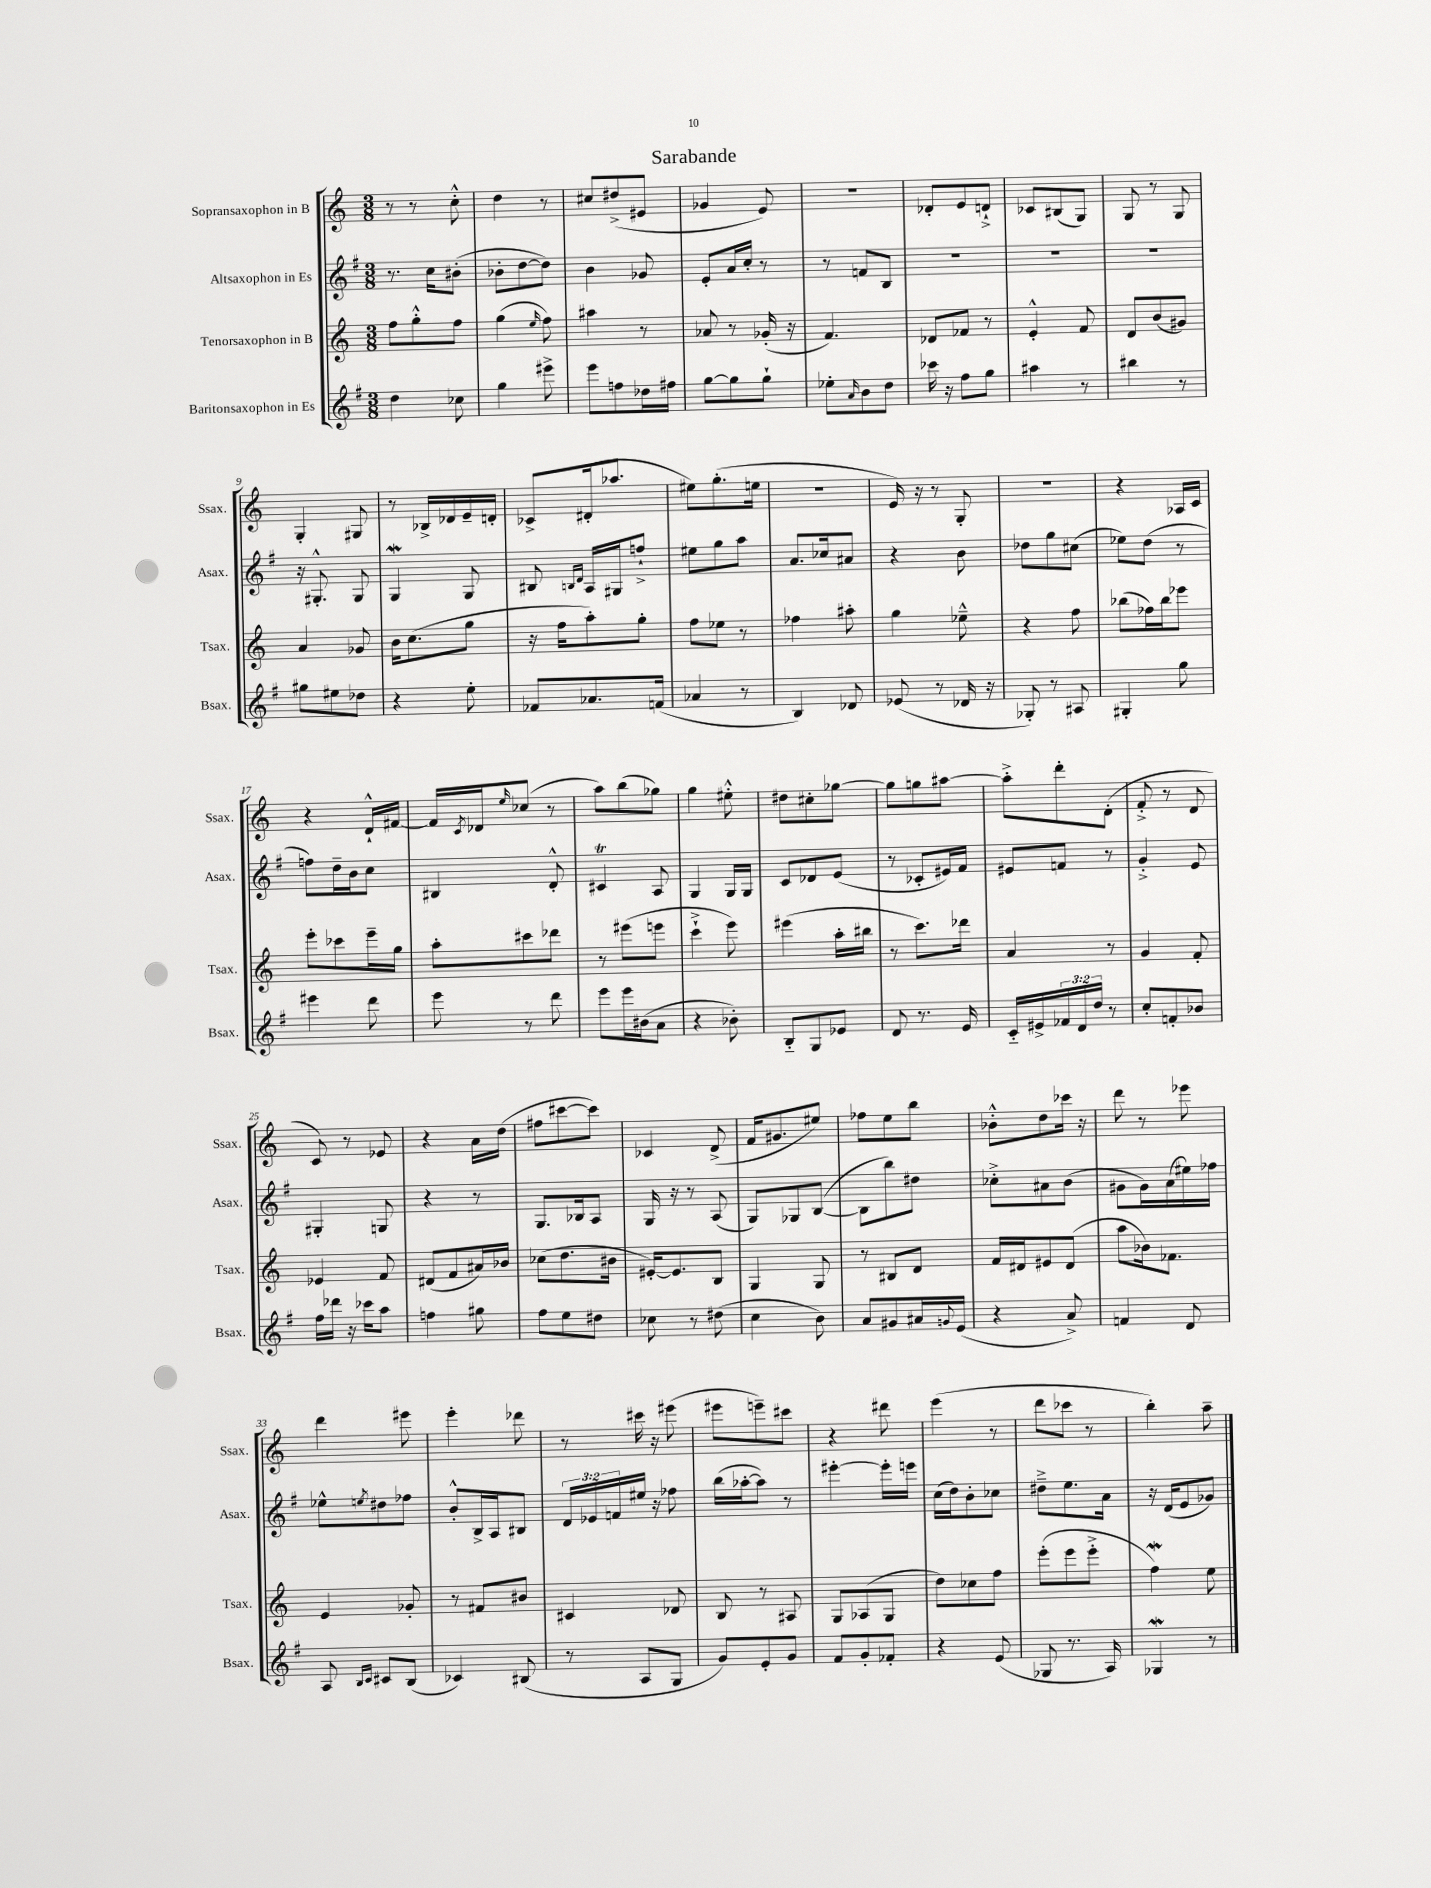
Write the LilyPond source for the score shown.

\header { title = "Sarabande" }
<<
\new StaffGroup <<
\new Staff = "s0" \with { instrumentName = "Sopransaxophon in B" shortInstrumentName = "Ssax." } {
    \clef treble \key c \major \numericTimeSignature \time 3/8
    r8 r8 c''8-.-^ |
    d''4 r8 |
    cis''8 dis''8->( eis'8 |
    ges'4 e'8) |
    R4. |
    des'8-. e'8 d'8-!-> |
    ces'8 bis8( g8) |
    g8 r8 g8 |
    g4-. gis8 |
    r8 bes16-> des'16 e'16-- d'16-. |
    ces'8-> dis'16-.( aes''8. |
    eis''8) g''8.-.( e''16 |
    R4. |
    e'16) r16 r8 g8-. |
    R4. |
    r4 aes16 c'16 |
    r4 d'16-!-^ fis'16~ |
    fis'16 \acciaccatura { c'8 } des'16 \grace { e''16 } ces''8( r8 |
    a''8) b''8( ges''8) |
    g''4 eis''8-.-^ |
    dis''8 cis''8-. ges''8~ |
    ges''8 g''8 ais''8~ |
    ais''8-.-> d'''8-. d'8-.( |
    f'8-.-> r8 d'8 |
    c'8) r8 ees'8 |
    r4 a'16 d''16( |
    fis''8 cis'''8~ cis'''8) |
    ces'4 d'8->( |
    f'16 gis'8. eis''8) |
    fes''8 e''8 b''8 |
    bes'8-.-^ d''8 ces'''16 r16 |
    d'''8 r8 ees'''8 |
    d'''4 eis'''8 |
    e'''4-. des'''8 |
    r8 cis'''16 r16 eis'''8( |
    eis'''8 e'''8--) cis'''8 |
    r4 dis'''8 |
    e'''4( r8 |
    d'''8 ces'''8 r8 |
    b''4-.) a''8-- \bar "|." |
}
\new Staff = "s1" \with { instrumentName = "Altsaxophon in Es" shortInstrumentName = "Asax." } {
    \clef treble \key g \major \numericTimeSignature \time 3/8 \override Staff.TupletNumber.text = #tuplet-number::calc-fraction-text
    r8. c''16 bis'8-.( |
    bes'8-. d''8~ d''8) |
    b'4 ges'8 |
    e'8-. a'16 c''16-. r8 |
    r8 f'8 b8 |
    R4. |
    R4. |
    R4. |
    r16 gis8.-.-^ gis8 |
    g4\mordent g8 |
    bis8 \grace { b16 d'16 } a16 gis16 f''8-!-> |
    eis''8 g''8 a''8 |
    a'8. ces''16 ais'8 |
    r4 b'8 |
    des''8 g''8 cis''8( |
    ees''8) d''8( r8 |
    f''8) d''16-- b'16 c''8 |
    bis4 d'8-.-^ |
    cis'4\trill a8 |
    g4 g16 g16 |
    c'8 des'8 e'8( |
    r8 ces'8-. eis'16) fis'16 |
    eis'8 f'8 r8 |
    g'4-.-> e'8 |
    gis4-. g8 |
    r4 r8 |
    g8. bes16 a8 |
    g16 r16 r8 a8( |
    g8) ges8 b8~( |
    b8 b''8) dis''8 |
    ces''8-.-> ais'8 b'8( |
    gis'8 gis'16) a'16( eis''16) fes''16 |
    ees''8-^ \acciaccatura { e''8 } dis''8 fes''8 |
    b'8-.-^ b16-> a16 bis8 |
    \tuplet 3/2 { d'16 ees'16 f'16 } eis''16 r16 fes''8 |
    b''16( aes''16~-. aes''8) r8 |
    eis'''4~-. eis'''16-. e'''16 |
    c''16( d''16) b'8-. ces''8 |
    dis''8---> e''8. a'16 |
    r16 d'16( e'8 ges'8) \bar "|." |
}
\new Staff = "s2" \with { instrumentName = "Tenorsaxophon in B" shortInstrumentName = "Tsax." } {
    \clef treble \key c \major \numericTimeSignature \time 3/8
    f''8 g''8-.-^ f''8 |
    g''4( \grace { e''16 } f''8) |
    ais''4 r8 |
    aes'8 r8 ges'16-.( r16 |
    f'4.) |
    des'8 fes'8 r8 |
    e'4-.-^ f'8 |
    d'8 b'8( gis'8) |
    a'4 ges'8 |
    b'16 c''8.( g''8 |
    r16 f''16 a''8-.) g''8-. |
    f''8 ees''8 r8 |
    fes''4 ais''8-. |
    g''4 ees''8---^ |
    r4 f''8 |
    bes''8( fes''16) bes''16 ees'''8 |
    e'''8-. ces'''8 e'''16-- g''16 |
    a''8-. cis'''8 des'''8 |
    r8 eis'''8( e'''8 |
    c'''4-!-> e'''8) |
    eis'''4( a''16-. bis''16 |
    r8 c'''8.) des'''16 |
    a'4 r8 |
    g'4 f'8-. |
    ees'4 f'8 |
    dis'8( f'8 ais'16) bes'16 |
    ces''8( d''8. bis'16 |
    eis'16~-.) eis'8. b8 |
    g4 g8 |
    r8 bis8 d'8 |
    f'16 dis'16 eis'8 dis'8( |
    a''8 bes'16) fes'8. |
    e'4 ges'8-. |
    r8 fis'8 bis'8 |
    cis'4 des'8 |
    b8 r8 ais8 |
    g8 aes8( g8 |
    d''8) ces''8 f''8 |
    e'''8-.( e'''8 e'''8-.-> |
    f''4\mordent) e''8 \bar "|." |
}
\new Staff = "s3" \with { instrumentName = "Baritonsaxophon in Es" shortInstrumentName = "Bsax." } {
    \clef treble \key g \major \numericTimeSignature \time 3/8 \override Staff.TupletNumber.text = #tuplet-number::calc-fraction-text
    d''4 ces''8 |
    g''4 eis'''8-> |
    e'''8 f''8 des''16 fis''16 |
    g''8~ g''8 g''8-! |
    ees''8-. \grace { a'16 } b'8 d''8 |
    ces'''16 r16 fis''8 g''8 |
    ais''4 r8 |
    bis''4 r8 |
    gis''8 eis''8 des''8 |
    r4 e''8-. |
    fes'8 aes'8. f'16( |
    aes'4 r8 |
    b4) des'8 |
    ees'8( r8 des'16 r16 |
    ges8-.) r8 ais8 |
    gis4-. g''8 |
    eis'''4 d'''8 |
    e'''8 r8 d'''8 |
    e'''8 e'''16 bis'16( a'8 |
    r4 bes'8-.) |
    b8-_ g8 ees'8 |
    d'8 r8. e'16 |
    c'16-_ eis'16-> \tuplet 3/2 { fes'16 d'16 d''16 } r8 |
    c''8-. f'8-. bes'8 |
    fis''16 des'''16 r16 ces'''16 a''8 |
    f''4 gis''8 |
    fis''8 e''8 dis''8 |
    ces''8 r8 dis''8( |
    c''4 b'8) |
    a'8 gis'8 ais'16 \appoggiatura { g'8 } e'16( |
    r4 a'8->) |
    f'4 d'8 |
    a8 \grace { b16 c'16 } cis'8 b8( |
    ces'4) bis8( |
    r8 a8 g8 |
    g'8) e'8-. g'8 |
    fis'8 g'8-. fes'8-. |
    r4 e'8( |
    ges8 r8. a16) |
    ges4\mordent r8 \bar "|." |
}
>>
>>
